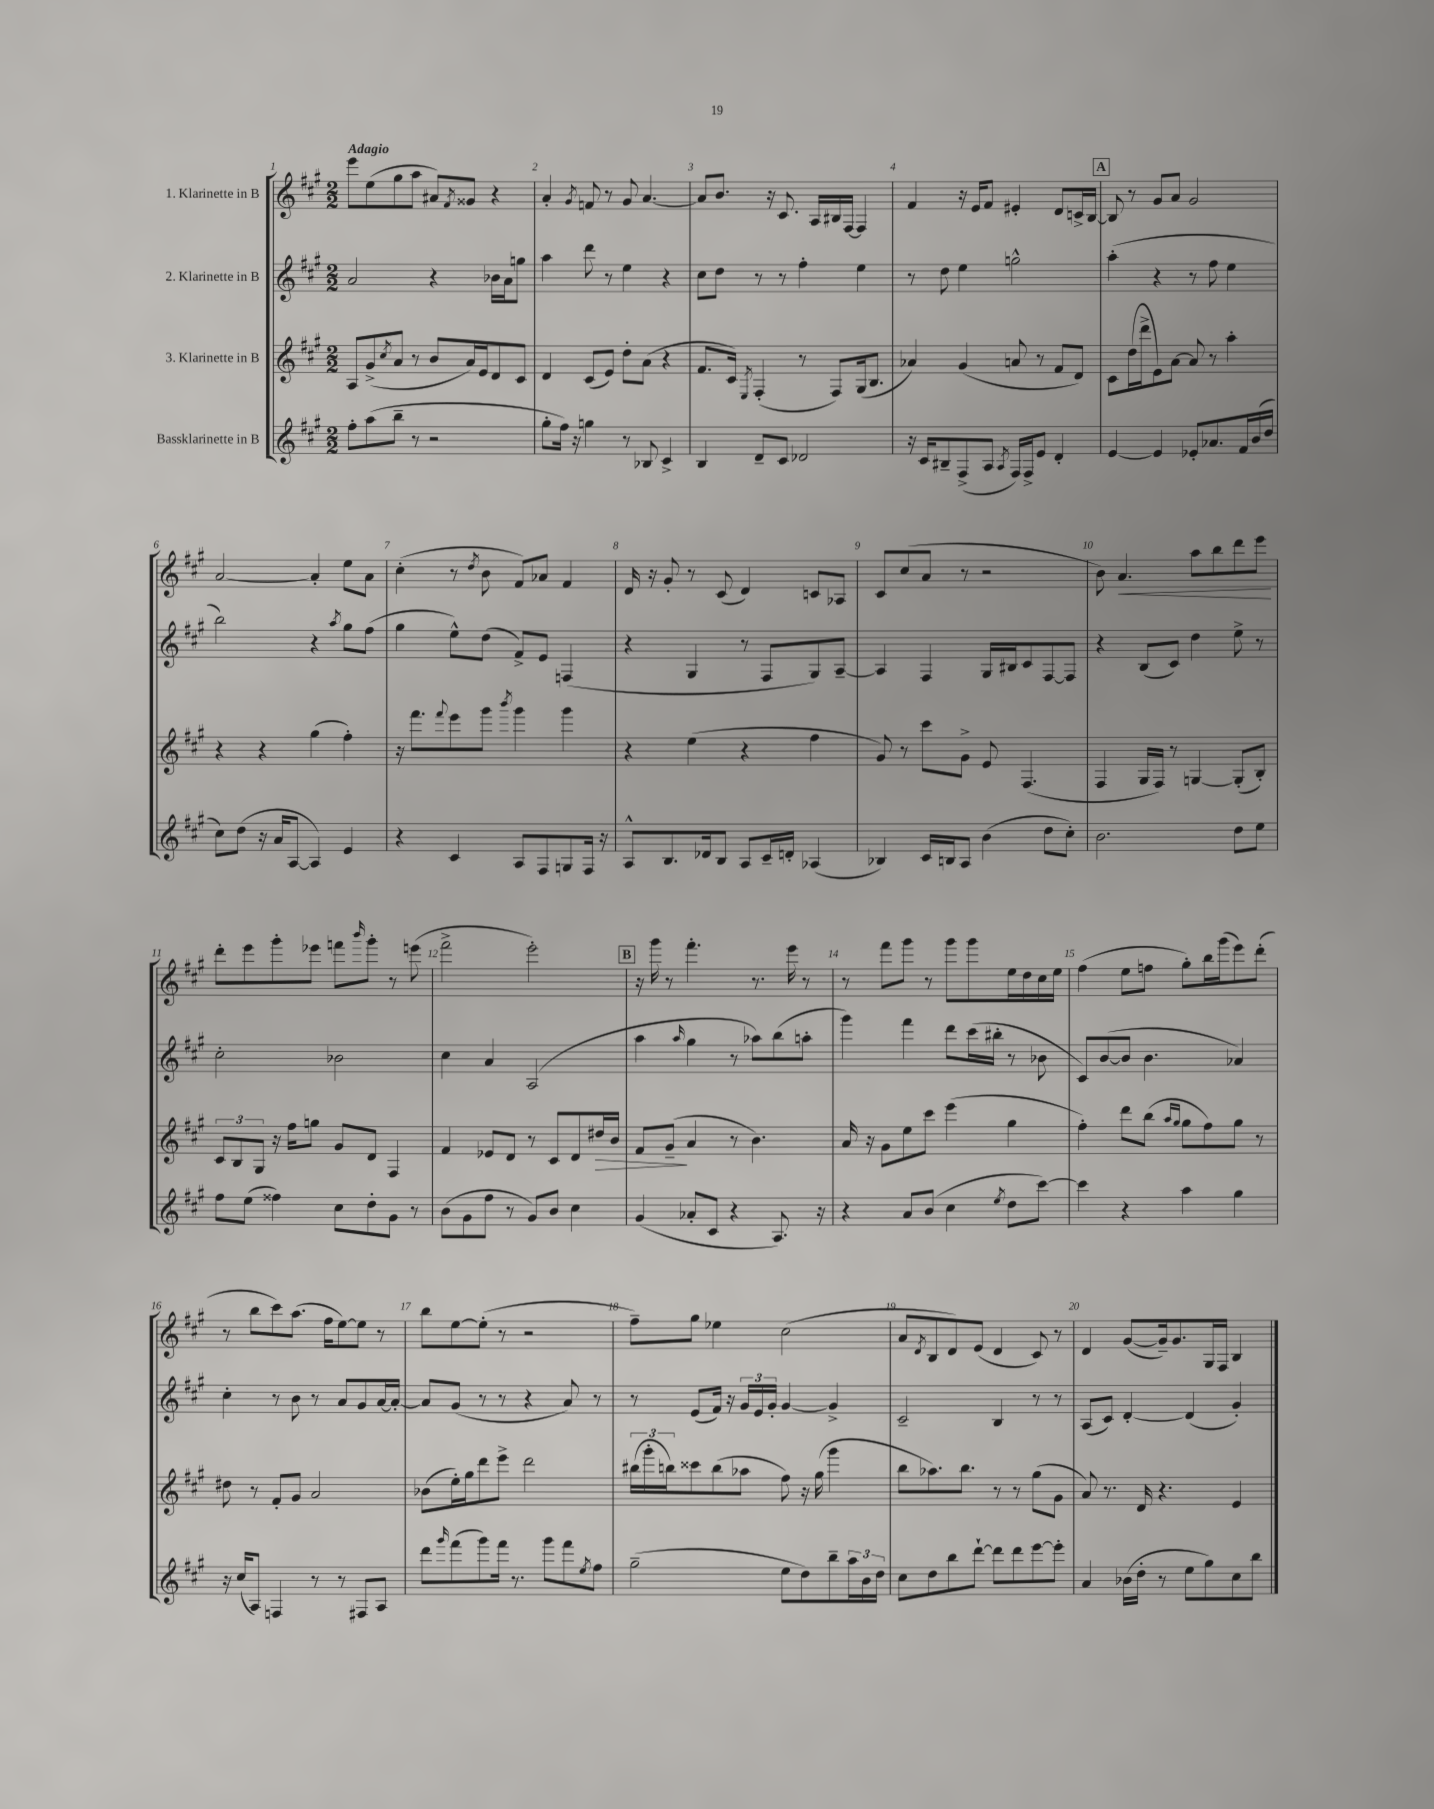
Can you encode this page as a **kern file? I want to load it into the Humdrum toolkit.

**kern	**kern	**kern	**kern
*staff4	*staff3	*staff2	*staff1
*clefG2	*clefG2	*clefG2	*clefG2
*k[f#c#g#]	*k[f#c#g#]	*k[f#c#g#]	*k[f#c#g#]
*M2/2	*M2/2	*M2/2	*M2/2
8ff#'	8A	2a	8eee
(8aa	(8g#^	.	(8ee
.	8qcc#	.	.
8bb~	8a	.	8gg#
8r	8r	.	8aa
2r	8b	4r	8a#)
.	.	.	8qf#
.	16a)	.	8g##
.	16e	.	.
.	8d	16b-	4r
.	.	16a	.
.	8c#	8gg	.
=	=	=	=
8gg#'	4d	4aa	4a'
16ff#)	.	.	.
16r	.	.	.
.	.	.	8qg#
4gg	(8c#	8ddd	8f
.	8e)	8r	8r
8r	8dd'	4ee	8g#
8B-	(8a	.	[4.a
4c#^	4r	4r	.
=	=	=	=
4B	8.f#	8cc#	8a]
.	.	8dd	8.b
.	16c#)	.	.
.	8qE	.	.
8d~	(4F#'	8r	.
.	.	.	16r
8c#	.	8r	8.c#
2d-	8r	4ff#'	.
.	.	.	16A
.	8F#)	.	16B#
.	.	.	[16F#
.	(16G#	4ee	4F#]
.	8.B	.	.
=	=	=	=
16r	4a-)	8r	4f#
16c#	.	.	.
8B#~	.	8dd	.
(8F#^	(4g#	4ee	16r
.	.	.	16e
8A	.	.	8f#
8qA	.	.	.
16F#)	8a	2gg^^	4e#'
16F#^	.	.	.
8e	8r	.	.
4d'	8f#	.	8d
.	8d)	.	16c^
.	.	.	[16B
=	=	=	=
[4e	8c#	(4aa'	8B]
.	(16dd	.	8r
.	16ddd^	.	.
4e]	8e)	4r	8g#
.	[8a	.	8a
8e-'	8a]	8r	2g#
8.a-	8r	8ff#	.
.	4aa'	4ee	.
16f#	.	.	.
(16b	.	.	.
16dd	.	.	.
=	=	=	=
8cc#)	4r	2bb)	[2a
(8dd	.	.	.
16r	4r	.	.
16a	.	.	.
[8A	.	.	.
4A])	(4gg#	4r	4a']
.	.	8qaa	.
4e	4ff#')	8gg#	8ee
.	.	(8ff#	8a
=	=	=	=
4r	16r	4gg#	(4cc#'
.	8.fff#	.	.
.	8qqfff#	.	.
4c#	8eee	8ee^^)	8r
.	.	.	8qdd
.	8ggg#	(8dd	8b
.	8qbbb	.	.
8A	4ggg#	8f#^)	8f#)
8F#	.	8e	8a-
8G	4ggg#	(4F	4f#
16F#	.	.	.
16r	.	.	.
=	=	=	=
8A^^	4r	4r	16d
.	.	.	16r
8.B	.	.	8g#'
.	(4ee	4G#	8r
16d-	.	.	.
8B	.	.	(8c#
8A	4r	8r	4d)
16c#~	.	8F#	.
16d'	.	.	.
(4A-	4ff#	8G#)	8c
.	.	[8A~	8A-
=	=	=	=
4B-)	8g#)	4A]	8c#
.	8r	.	(8cc#
16c#	8ccc#	4F#	8a
16B	.	.	.
8A	8g#^	.	8r
(4b	8e	16G#	2r
.	.	16B#	.
.	(4.F#	8c#	.
8dd	.	[8F#	.
8cc#')	.	8F#]	.
=	=	=	=
2.b	4F#	4r	8b)
.	.	.	4.a
.	16G#	(8B	.
.	16F#)	.	.
.	8r	8c#)	.
.	[4G	4dd	8aa
.	.	.	8bb
8dd	(8G']	8ee^	8ddd
8ee	8B')	8r	8eee
=	=	=	=
8ff#	12c#	2cc#'	8ddd'
.	12B	.	.
(8ee	.	.	8eee
.	12G#	.	.
4ff##)	16r	.	8ggg#'
.	16ff#	.	.
.	8gg	.	8eee-
8cc#	8g#	2b-	8fff
.	.	.	16qqbbb
8dd'	8d	.	8ggg#'
8g#	4F#	.	8r
8r	.	.	(8eee
=	=	=	=
(8b	4f#	4cc#	2fff#^
8g#	.	.	.
8ff#	8e-	4a	.
8r	8d	.	.
8g#)	8r	(2A	2eee')
8b	8c#	.	.
4cc#	8d	.	.
.	16dd#	.	.
.	16b	.	.
=	=	=	=
(4g#	8f#	4aa	16r
.	.	.	16ggg#
.	(8g#~	.	8r
.	.	16qqaa	.
8a-'	4a	4gg#	4.fff#'
8c#	.	.	.
4r	8r	8r	.
.	4.b)	8aa-)	8.r
8.A)	.	(8bb	.
.	.	.	16eee
.	.	8aa'	8r
16r	.	.	.
=	=	=	=
4r	16a	4ggg#)	8r
.	16r	.	.
.	8g#	.	8fff#
8a	8ee	4fff#	8ggg#
(8b	8ccc#	.	8r
4cc#	(4eee	8ddd	8ggg#
.	.	(16ccc#	8ggg#
.	.	16bb#'	.
8qee	.	.	.
8dd	4gg#	8r	16ee
.	.	.	16dd
[8ccc#)	.	8b-	16cc#
.	.	.	16ee
=	=	=	=
4ccc#]	4ff#')	8c#)	(4ff#
.	.	([8b	.
4r	8ddd	8b]	8ee
.	(8bb	4.b	8ff
.	16qqaa	.	.
.	16qqgg#	.	.
4aa	8gg#	.	8gg#')
.	8ff#)	.	16bb
.	.	.	(16ggg#
4gg#	8gg#	4a-)	8eee)
.	8r	.	(8ddd'
=	=	=	=
16r	8dd#	4cc#'	8r
(16cc#	.	.	.
8A)	8r	.	8bb
4F	8f#'	8r	8ccc#)
.	8g#	8b	(8.aa
8r	2a	8r	.
.	.	.	16ff#
8r	.	8a	[8ee)
8F#	.	8g#	8ee]
8A	.	[16a	8r
.	.	16a'_	.
=	=	=	=
8ddd	(8b-	8a]	8bb
16qqggg#	.	.	.
(8fff#	16ee')	(8g#	[8ee
.	16gg#	.	.
8ggg#)	8ddd	8r	(8ee']
16fff#	8eee^	8r	8r
8.r	.	.	.
.	2ddd	4r	2r
8ggg#	.	.	.
8fff#	.	8a)	.
8qee	.	.	.
8ff#	.	8r	.
=	=	=	=
(2gg#~	(24bb#	8r	8ff#~)
.	24ggg#'	.	.
.	24bb)	.	.
.	8ccc##	(8e	8gg#
.	(8bb	16f#)	4ee-
.	.	16r	.
.	8aa-	24g#	.
.	.	24e	.
.	.	24g#'	.
8ee	8ff#)	[4g#	(2cc#
8dd)	16r	.	.
.	(16gg#	.	.
8bb~	4ggg#	4g#^]	.
24aa	.	.	.
24b	.	.	.
24dd	.	.	.
=	=	=	=
8cc#	8bb	2c#~	8a
.	.	.	8qd
8dd	8.aa-)	.	8B
8bb	.	.	8d)
.	8.bb	.	.
[8ddd`	.	.	(8e
8ddd]	8r	4B	4d
8ddd	8r	.	.
[8eee	(8gg#	8r	8c#)
8eee']	8g#	8r	8r
=	=	=	=
4a	8a)	(8A	4d
.	8.r	8c#)	.
(16b-	.	[4d'	([8g#
16dd'	16d	.	.
8r	4.r	.	16g#~])
.	.	.	8.g#
8ee	.	(4d]	.
8gg#)	.	.	16G#
.	.	.	16F#
8cc#	4e	4g#')	4B
8bb	.	.	.
==	==	==	==
*-	*-	*-	*-
